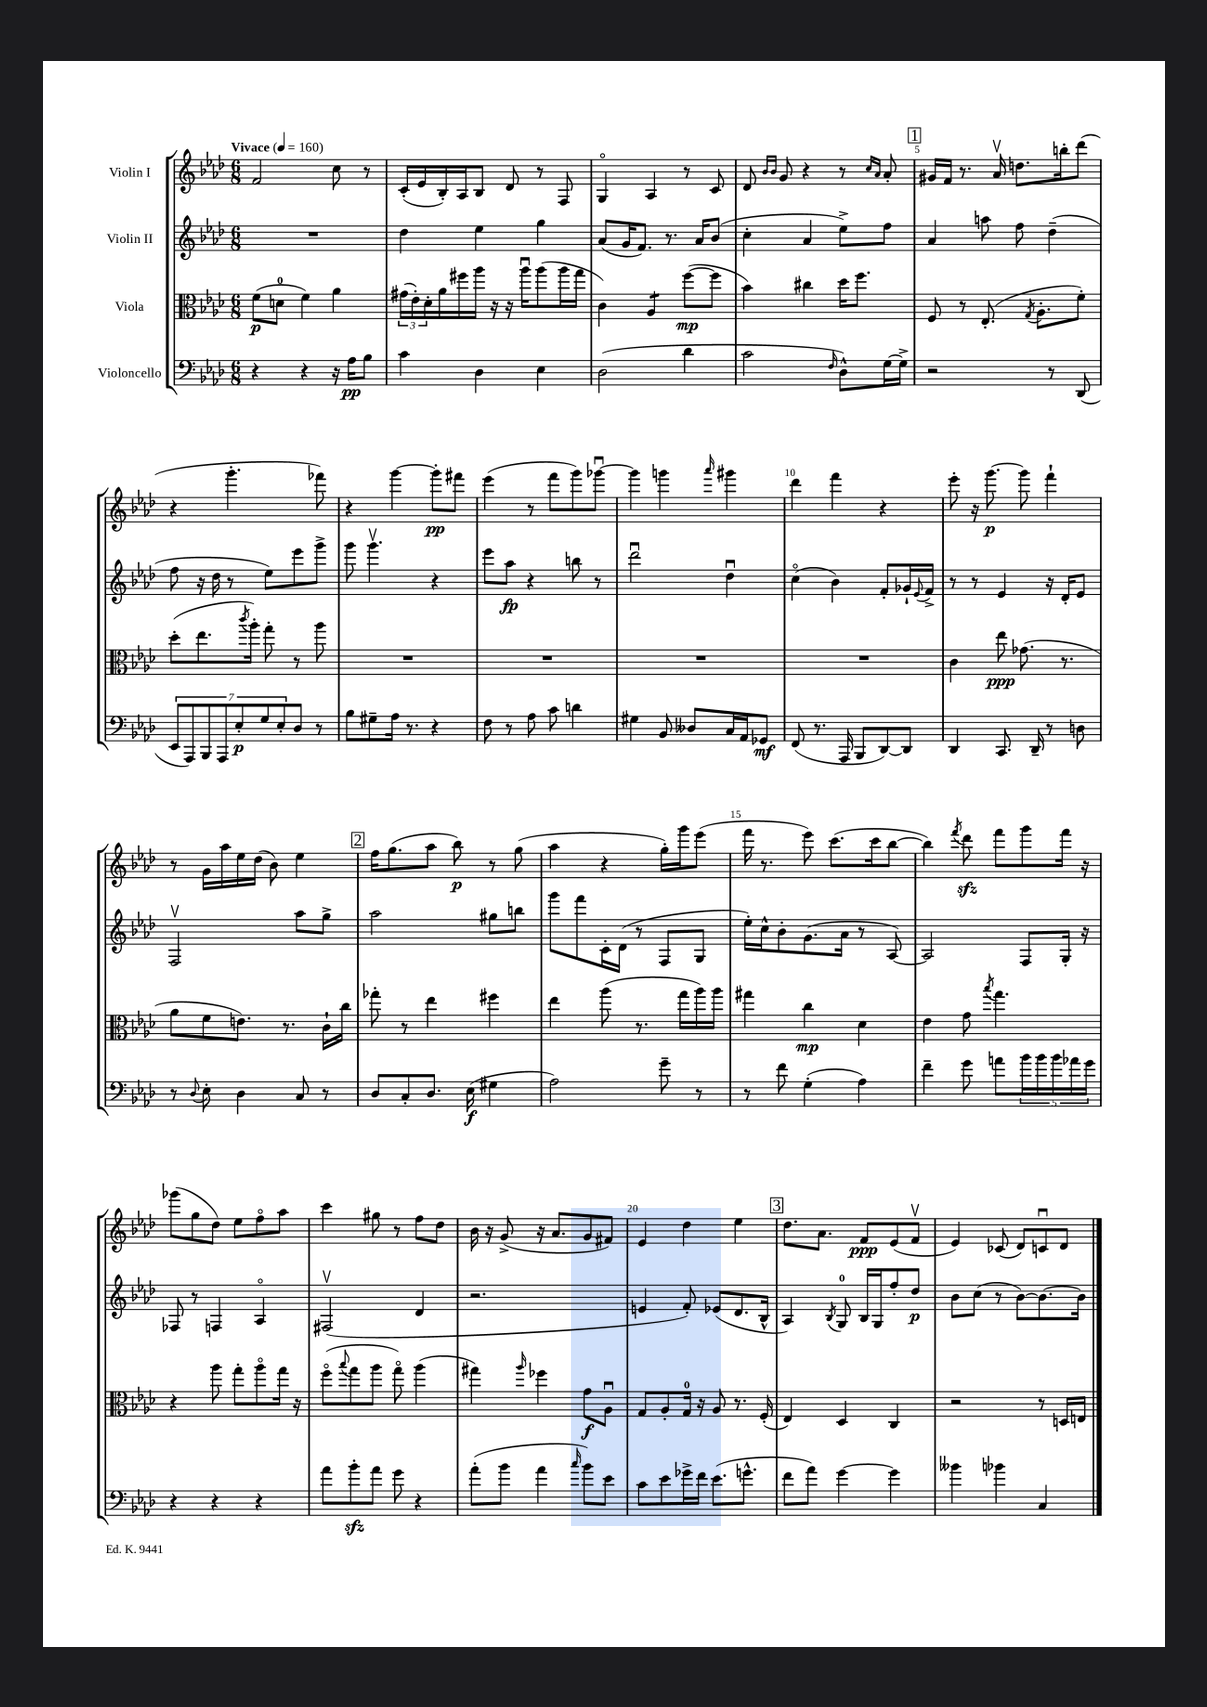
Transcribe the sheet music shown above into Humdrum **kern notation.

**kern	**dynam	**kern	**dynam	**kern	**dynam	**kern	**dynam
*part4	*part4	*part3	*part3	*part2	*part2	*part1	*part1
*staff4	*staff4	*staff3	*staff3	*staff2	*staff2	*staff1	*staff1
*I"Violoncello	*	*I"Viola	*	*I"Violin II	*	*I"Violin I	*
*clefF4	*	*clefC3	*	*clefG2	*	*clefG2	*
*k[b-e-a-d-]	*	*k[b-e-a-d-]	*	*k[b-e-a-d-]	*	*k[b-e-a-d-]	*
*M6/8	*	*M6/8	*	*M6/8	*	*M6/8	*
*MM160	*	*MM160	*	*MM160	*	*MM160	*
=1	=1	=1	=1	=1	=1	=1	=1
!	!	!	!	!	!	!LO:TX:a:B:t=Vivace	!
4r	.	(8f\L	p	2.r	.	2f/	.
.	.	8dn\J	.	.	.	.	.
4r	.	4f\)	.	.	.	.	.
16r	.	4a-\	.	.	.	8cc\	.
16A-\KL	pp	.	.	.	.	.	.
8B-\J	.	.	.	.	.	8r	.
=2	=2	=2	=2	=2	=2	=2	=2
4c\	.	(24g#X\LL	.	4dd-\	.	(16c'/LL	.
.	.	24e-'\)	.	.	.	.	.
.	.	.	.	.	.	16e-/	.
.	.	24d-'\	.	.	.	.	.
.	.	16a-\	.	.	.	16B-'/)	.
.	.	16ff#X\	.	.	.	16A-/J	.
4D-\	.	16aa-\JJ	.	4ee-\	.	8B-/J	.
.	.	16r	.	.	.	.	.
.	.	16r	.	.	.	8d-/	.
.	.	16aa-u\KL	.	.	.	.	.
4E-\	.	(8aa-\	.	4gg\	.	8r	.
.	.	16aa-\L	.	.	.	8F/	.
.	.	16gg\JJ	.	.	.	.	.
=3	=3	=3	=3	=3	=3	=3	=3
(2D-\	.	4c\)	.	(8a-/L	.	4G/	.
.	.	.	.	16g/K	.	.	.
.	.	.	.	8.f/J)	.	.	.
*	*	*tremolo	*	*	*	*	*
.	.	8A-/L	.	.	.	4A-/	.
.	.	8A-/J	.	8.r	.	.	.
*	*	*Xtremolo	*	*	*	*	*
4d-\	.	([8ff\L	mp	.	.	8r	.
.	.	.	.	16a-/KL	.	.	.
.	.	8ff\J]	.	(8b-/J	.	8c/	.
=4	=4	=4	=4	=4	=4	=4	=4
2c\	.	4b-\)	.	4cc'\	.	8d-/	.
.	.	.	.	.	.	16qqb-/LL	.
.	.	.	.	.	.	16qqb-/JJ	.
.	.	.	.	.	.	8g/	.
.	.	4cc#X\	.	4a-/	.	4r	.
16qqF/	.	.	.	.	.	.	.
8D-^^\L)	.	16dd-\KL	.	8ee-^\L)	.	8r	.
.	.	8.ff\J	.	.	.	.	.
.	.	.	.	.	.	16qqcc/LL	.
.	.	.	.	.	.	16qqa-/JJ	.
[16G\L	.	.	.	8ff\J	.	8a-'/	.
16G^\JJ]	.	.	.	.	.	.	.
!!LO:REH:place=s1:t=1
=5	=5	=5	=5	=5	=5	=5	=5
2r	.	8F/	.	4a-/	.	16g#X/LL	.
.	.	.	.	.	.	16f/JJ	.
.	.	8r	.	.	.	8.r	.
.	.	(8.E-'/	.	8aan\	.	.	.
.	.	.	.	.	.	16a-v/	.
.	.	.	.	8ff\	.	8.ddn\L	.
.	.	8qG/	.	.	.	.	.
.	.	8.A-'\L	.	.	.	.	.
8r	.	.	.	(4dd-~\	.	.	.
.	.	.	.	.	.	16bbn'\k	.
(8DD-/	.	8f'\J)	.	.	.	(8ddd-\J	.
!!LO:LB:g=z
=6	=6	=6	=6	=6	=6	=6	=6
14EE-/L	.	(8dd-'\L	.	8ff\	.	4r	.
14AAA-/)	.	.	.	.	.	.	.
.	.	8.ee-\	.	16r	.	.	.
14BBB-/	.	.	.	.	.	.	.
.	.	.	.	16dd-\	.	.	.
14AAA-/	.	.	.	.	.	.	.
.	.	.	.	8r	.	4.ggg'\	.
14E-'/	p	.	.	.	.	.	.
.	.	8qccc/	.	.	.	.	.
.	.	16aa-'\Jk)	.	.	.	.	.
14G/	.	.	.	.	.	.	.
.	.	8gg'\	.	8ee-\L)	.	.	.
14E-'/	.	.	.	.	.	.	.
8D-/J	.	8r	.	8eee-\	.	.	.
8r	.	8aa-\	.	8ggg^\J	.	8fff-X\)	.
=7	=7	=7	=7	=7	=7	=7	=7
8B-\L	.	2.r	.	8ggg\	.	4r	.
8G#X~\	.	.	.	4.gggv\	.	.	.
16A-\Jk	.	.	.	.	.	[4ggg\	.
8.r	.	.	.	.	.	.	.
4r	.	.	.	4r	.	8ggg'\L]	pp
.	.	.	.	.	.	8fff#X\J	.
=8	=8	=8	=8	=8	=8	=8	=8
8F\	.	2.r	.	8eee-\L	.	(4eee-\	.
8r	.	.	.	8aa-\J	fp	.	.
8A-\	.	.	.	4r	.	8r	.
8c\	.	.	.	.	.	8fff\L	.
4dn\	.	.	.	8bbn\	.	8ggg\)	.
.	.	.	.	8r	.	[8ggg-Xu\J	.
=9	=9	=9	=9	=9	=9	=9	=9
4G#X\	.	2.r	.	2ddd-u\	.	4ggg-\]	.
8BB-/	.	.	.	.	.	4gggn\	.
8D--X/L	.	.	.	.	.	.	.
.	.	.	.	.	.	16qqaaa-/	.
16C/L	.	.	.	4dd-u\	.	4ggg#X\	.
16AA-/J	.	.	.	.	.	.	.
8GG-X/J	mf	.	.	.	.	.	.
=10	=10	=10	=10	=10	=10	=10	=10
(8FF/	.	2.r	.	(4cc\	.	4ddd-\	.
8.r	.	.	.	.	.	.	.
.	.	.	.	4b-\)	.	4fff\	.
16AAA-/	.	.	.	.	.	.	.
8BBB-/L	.	.	.	.	.	.	.
[8DD-/)	.	.	.	8f'/L	.	4r	.
8DD-/J]	.	.	.	16g-X`/L	.	.	.
.	.	.	.	8qqe-/	.	.	.
.	.	.	.	16f^/JJ	.	.	.
=11	=11	=11	=11	=11	=11	=11	=11
4DD-/	.	4c\	.	8r	.	8eee-'\	.
.	.	.	.	8r	.	16r	.
.	.	.	.	.	.	[8.ggg\	p
8.CC/	.	8ee-\	ppp	4e-/	.	.	.
.	.	(8.g-X\	.	.	.	8ggg\]	.
16DD-~/	.	.	.	.	.	.	.
8r	.	.	.	16r	.	4fff`\	.
.	.	8.r	.	16d-'/KL	.	.	.
8Dn\	.	.	.	8e-/J	.	.	.
!!LO:LB:g=z
=12	=12	=12	=12	=12	=12	=12	=12
8r	.	8a-\L	.	2Fv/	.	8r	.
8qqD-/	.	.	.	.	.	.	.
8E-'\	.	8f\	.	.	.	16g\LL	.
.	.	.	.	.	.	16aa-\	.
4D-\	.	8.en\J)	.	.	.	16ee-\	.
.	.	.	.	.	.	(16dd-\JJ	.
.	.	.	.	.	.	8b-\)	.
.	.	8.r	.	.	.	.	.
8C/	.	.	.	8aa-\L	.	4ee-\	.
8r	.	16c`\LL	.	8gg^\J	.	.	.
.	.	16cc\JJ	.	.	.	.	.
!!LO:REH:place=s1:t=2
=13	=13	=13	=13	=13	=13	=13	=13
8D-/L	.	8gg-X'\	.	2aa-\	.	16ff\KL	.
.	.	.	.	.	.	(8.gg\	.
8C'/	.	8r	.	.	.	.	.
8.D-/J	.	4ee-\	.	.	.	8aa-\J	.
.	.	.	.	.	.	8bb-\)	p
(16E-\	f	.	.	.	.	.	.
4G#X\	.	4ff#X\	.	8gg#X\L	.	8r	.
.	.	.	.	8bbn\J	.	(8gg\	.
=14	=14	=14	=14	=14	=14	=14	=14
2A-\)	.	4ee-\	.	8ggg\L	.	4aa-\	.
.	.	.	.	8fff\	.	.	.
.	.	(8aa-\	.	16c'\L	.	4r	.
.	.	.	.	(16d-\JJ	.	.	.
.	.	8.r	.	8r	.	.	.
8g~\	.	.	.	8F/L	.	16gg'\LL)	.
.	.	16gg\LL	.	.	.	16ggg\J	.
8r	.	16aa-\)	.	8G/J	.	(8eee-\J	.
.	.	16aa-\JJ	.	.	.	.	.
=15	=15	=15	=15	=15	=15	=15	=15
8r	.	4gg#X\	.	16ee-'\LL)	.	16fff\	.
.	.	.	.	16cc^^\J	.	8.r	.
8f\	.	.	.	8b-'\	.	.	.
(4G'\	.	4cc\	mp	(8.g\	.	8eee-\)	.
.	.	.	.	.	.	(8.ccc\L	.
.	.	.	.	16a-\Jk	.	.	.
4A-\)	.	4d-\	.	8r	.	.	.
.	.	.	.	.	.	16ccc\k	.
.	.	.	.	[8A-/)	.	[8bb-\J	.
=16	=16	=16	=16	=16	=16	=16	=16
4f~\	.	4e-\	.	2A-/]	.	4bb-\])	.
.	.	.	.	.	.	8qfff/	.
8g\	.	8g\	.	.	.	8ddd-zz\	.
.	.	8qbb-/	.	.	.	.	.
8an\L	.	4.gg\	.	.	.	8fff\L	.
20b-\L	.	.	.	8F/L	.	8ggg\	.
20b-\	.	.	.	.	.	.	.
20b-\	.	.	.	.	.	.	.
.	.	.	.	16G'/Jk	.	16fff\Jk	.
20a-X\	.	.	.	.	.	.	.
.	.	.	.	16r	.	16r	.
20g\JJ	.	.	.	.	.	.	.
!!LO:LB:g=z
=17	=17	=17	=17	=17	=17	=17	=17
4r	.	4r	.	8F-X/	.	(8ggg-X\L	.
.	.	.	.	8r	.	8gg\	.
4r	.	8aa-\	.	4Fn/	.	8dd-\J)	.
.	.	8gg'\L	.	.	.	8ee-\L	.
4r	.	8aa-\	.	4A-/	.	8ff\	.
.	.	16gg\Jk	.	.	.	8aa-\J	.
.	.	16r	.	.	.	.	.
=18	=18	=18	=18	=18	=18	=18	=18
8a-\L	.	(8ff\L	.	(2F#Xv/	.	4ccc\	.
.	.	8qqbb-/	.	.	.	.	.
8b-zz'\	.	8gg\	.	.	.	.	.
8a-\J	.	8aa-\J	.	.	.	8gg#X\	.
8g\	.	8gg\)	.	.	.	8r	.
4r	.	(4aa-\	.	4d-/	.	8ff\L	.
.	.	.	.	.	.	8dd-\J	.
=19	=19	=19	=19	=19	=19	=19	=19
(8a-'\L	.	4gg#X\)	.	2.r	.	16b-\	.
.	.	.	.	.	.	16r	.
8b-\J	.	.	.	.	.	(8g^/	.
.	.	16qqaa-/	.	.	.	.	.
4a-\	.	4ff-X\	.	.	.	16r	.
.	.	.	.	.	.	8.a-/L	.
16qqcc/	.	.	.	.	.	.	.
8b-\L)	.	8g\L	f	.	.	8g/	.
8e-\J	.	8A-u\J	.	.	.	8f#X/J)	.
=20	=20	=20	=20	=20	=20	=20	=20
8c\L	.	8G/L	.	4en/	.	4e-/	.
8e-\	.	8A-'/	.	.	.	.	.
16g-X^\L	.	16G/Jk	.	8f'/)	.	4dd-\	.
16f\JJ	.	16r	.	.	.	.	.
(8.e-\L	.	8A-/	.	(8e-X/L	.	.	.
.	.	8.r	.	8.d-/	.	4ee-\	.
8.gn^^\J	.	.	.	.	.	.	.
.	.	(16F'/	.	16B-^^/Jk	.	.	.
!!LO:REH:place=s1:t=3
=21	=21	=21	=21	=21	=21	=21	=21
8f\L	.	4E-/)	.	4A-/)	.	8.dd-\L	.
8a-\J)	.	.	.	.	.	.	.
.	.	.	.	.	.	8.a-\J	.
.	.	.	.	8qB-/	.	.	.
[4g\	.	4D-/	.	8G/	.	.	.
.	.	.	.	16B-/LL	.	8f/L	ppp
.	.	.	.	16G/J	.	.	.
4g\]	.	4C/	.	8ff'/	.	(8e-/	.
.	.	.	.	8dd-/J	p	8fv/J	.
=22	=22	=22	=22	=22	=22	=22	=22
4b--X\	.	2r	.	8b-\L	.	4e-/)	.
.	.	.	.	(8cc\J	.	.	.
4b-X\	.	.	.	8r	.	(8c-X/	.
.	.	.	.	[8b-\L)	.	8d-/L)	.
4C/	.	8r	.	8.b-\_	.	8cnu/	.
.	.	16Dn/LL	.	.	.	8d-/J	.
.	.	16En/JJ	.	16b-\Jk]	.	.	.
==	==	==	==	==	==	==	==
*-	*-	*-	*-	*-	*-	*-	*-
